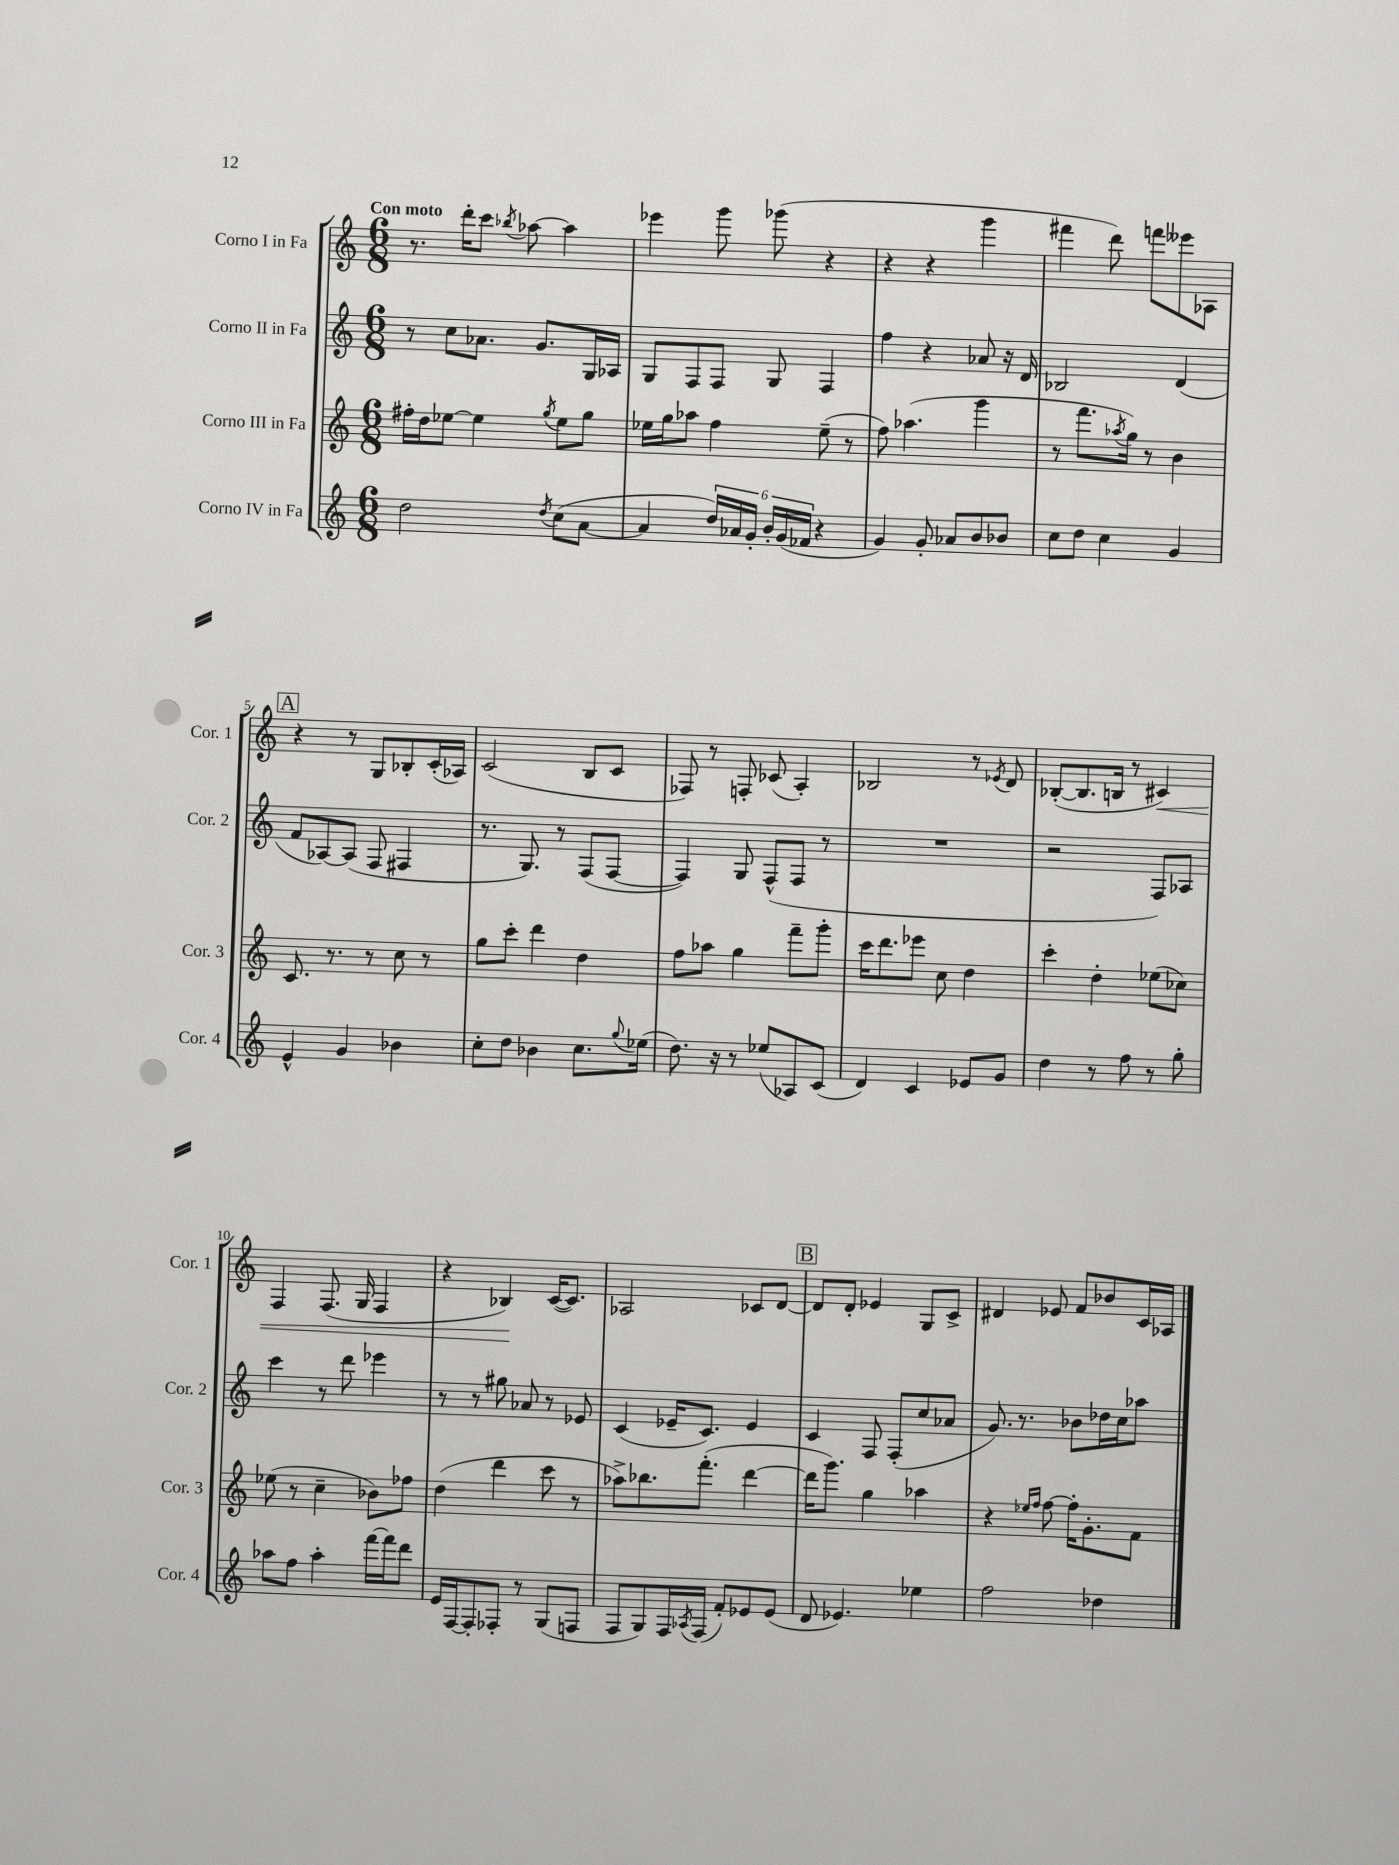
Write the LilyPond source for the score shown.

<<
\new StaffGroup <<
\new Staff = "s0" \with { instrumentName = "Corno I in Fa" shortInstrumentName = "Cor. 1" } {
    \clef treble \key c \major \numericTimeSignature \time 6/8 \tempo "Con moto"
    r8. d'''16-. c'''8 \acciaccatura { bes''8 } aes''8~ aes''4 |
    ees'''4 g'''8 ges'''8( r4 |
    r4 r4 g'''4 |
    fis'''4 d'''8) f'''8 eeses'''8 aes8 |
    \mark \markup { \box "A" } r4 r8 g8 bes8-. c'16-.( aes16) |
    c'2( b8 c'8 |
    fes8) r8 f8-. ces'8( a4-.) |
    bes2 r8 \acciaccatura { ees'8 } d'8 |
    bes8~-.( bes8. b16 r8 cis'4\<) |
    f4 f8.( g16 f4 |
    r4 bes4\!) c'16~( c'8.) |
    aes2 ces'8 d'8~ |
    \mark \markup { \box "B" } d'8 d'8-. ees'4 g8 c'8-> |
    dis'4 ees'8 f'8 bes'8 c'16 aes16 \bar "|." |
}
\new Staff = "s1" \with { instrumentName = "Corno II in Fa" shortInstrumentName = "Cor. 2" } {
    \clef treble \key c \major \numericTimeSignature \time 6/8
    r8 c''8 aes'8. g'8. g16 aes16 |
    g8 f8 f8 g8 f4 |
    f''4 r4 aes'8 r16 d'16 |
    bes2 d'4( |
    \mark \markup { \box "A" } f'8 aes8~) aes8( f8 fis4 |
    r8. g8.) r8 f8( f8~ |
    f4) g8 f8-^( f8 r8 |
    R2. |
    r2 f8) aes8 |
    c'''4 r8 d'''8 ees'''4 |
    r8 r8 gis''8 aes'8 r8 ees'8 |
    c'4( ees'16-- c'8.) ees'4 |
    \mark \markup { \box "B" } c'4 f8 f8-.( c''8 aes'8 |
    g'8.) r8. bes'8 des''16 c''16 aes''8 \bar "|." |
}
\new Staff = "s2" \with { instrumentName = "Corno III in Fa" shortInstrumentName = "Cor. 3" } {
    \clef treble \key c \major \numericTimeSignature \time 6/8
    fis''16-. d''16 ees''8~ ees''4 \acciaccatura { g''8 } ees''8 g''8 |
    ees''16 g''16 aes''8 f''4 ees''8--( r8 |
    f''8) aes''4.( g'''4 |
    r8 f'''8. \acciaccatura { aes''8 } g''16) r8 b'4 |
    \mark \markup { \box "A" } c'8. r8. r8 c''8 r8 |
    g''8 c'''8-. d'''4 d''4 |
    f''8 aes''8 g''4 f'''8-- g'''8-. |
    c'''16 d'''8. ees'''8 c''8 d''4 |
    c'''4-. d''4-. ees''8( ces''8) |
    ees''8( r8 c''4-- bes'8) fes''8 |
    d''4( d'''4 c'''8 r8 |
    aes''8->) bes''8. f'''8.-.( d'''4~ |
    \mark \markup { \box "B" } d'''16 g'''8.) g''4 aes''4 |
    r4 \grace { ees''16 f''16 } f''8~ f''16-. g'8.-. f'8 \bar "|." |
}
\new Staff = "s3" \with { instrumentName = "Corno IV in Fa" shortInstrumentName = "Cor. 4" } {
    \clef treble \key c \major \numericTimeSignature \time 6/8
    d''2 \acciaccatura { d''8 } c''8( a'8~ |
    a'4 \tuplet 6/4 { d''16) aes'16 g'16-. b'16-. g'16( fes'16 } r4 |
    g'4) g'8-. aes'8 b'8 bes'8 |
    c''8 d''8 c''4 g'4 |
    \mark \markup { \box "A" } e'4-^ g'4 bes'4 |
    c''8-. d''8 bes'4 c''8. \appoggiatura { g''8 } ees''16( |
    d''8.) r16 r8 ees''8( aes8) c'8( |
    d'4) c'4 ees'8 g'8 |
    d''4 r8 f''8 r8 g''8-. |
    aes''8 f''8 aes''4-. f'''16~ f'''16 d'''8 |
    e'16 f16~ f8-. fes8-. r8 g8( f8 |
    f8 g8) f16 \acciaccatura { aes8 } f16( f'8-.) ees'8 ees'8( |
    \mark \markup { \box "B" } d'8 ees'4.) ees''4 |
    f''2 des''4 \bar "|." |
}
>>
>>
